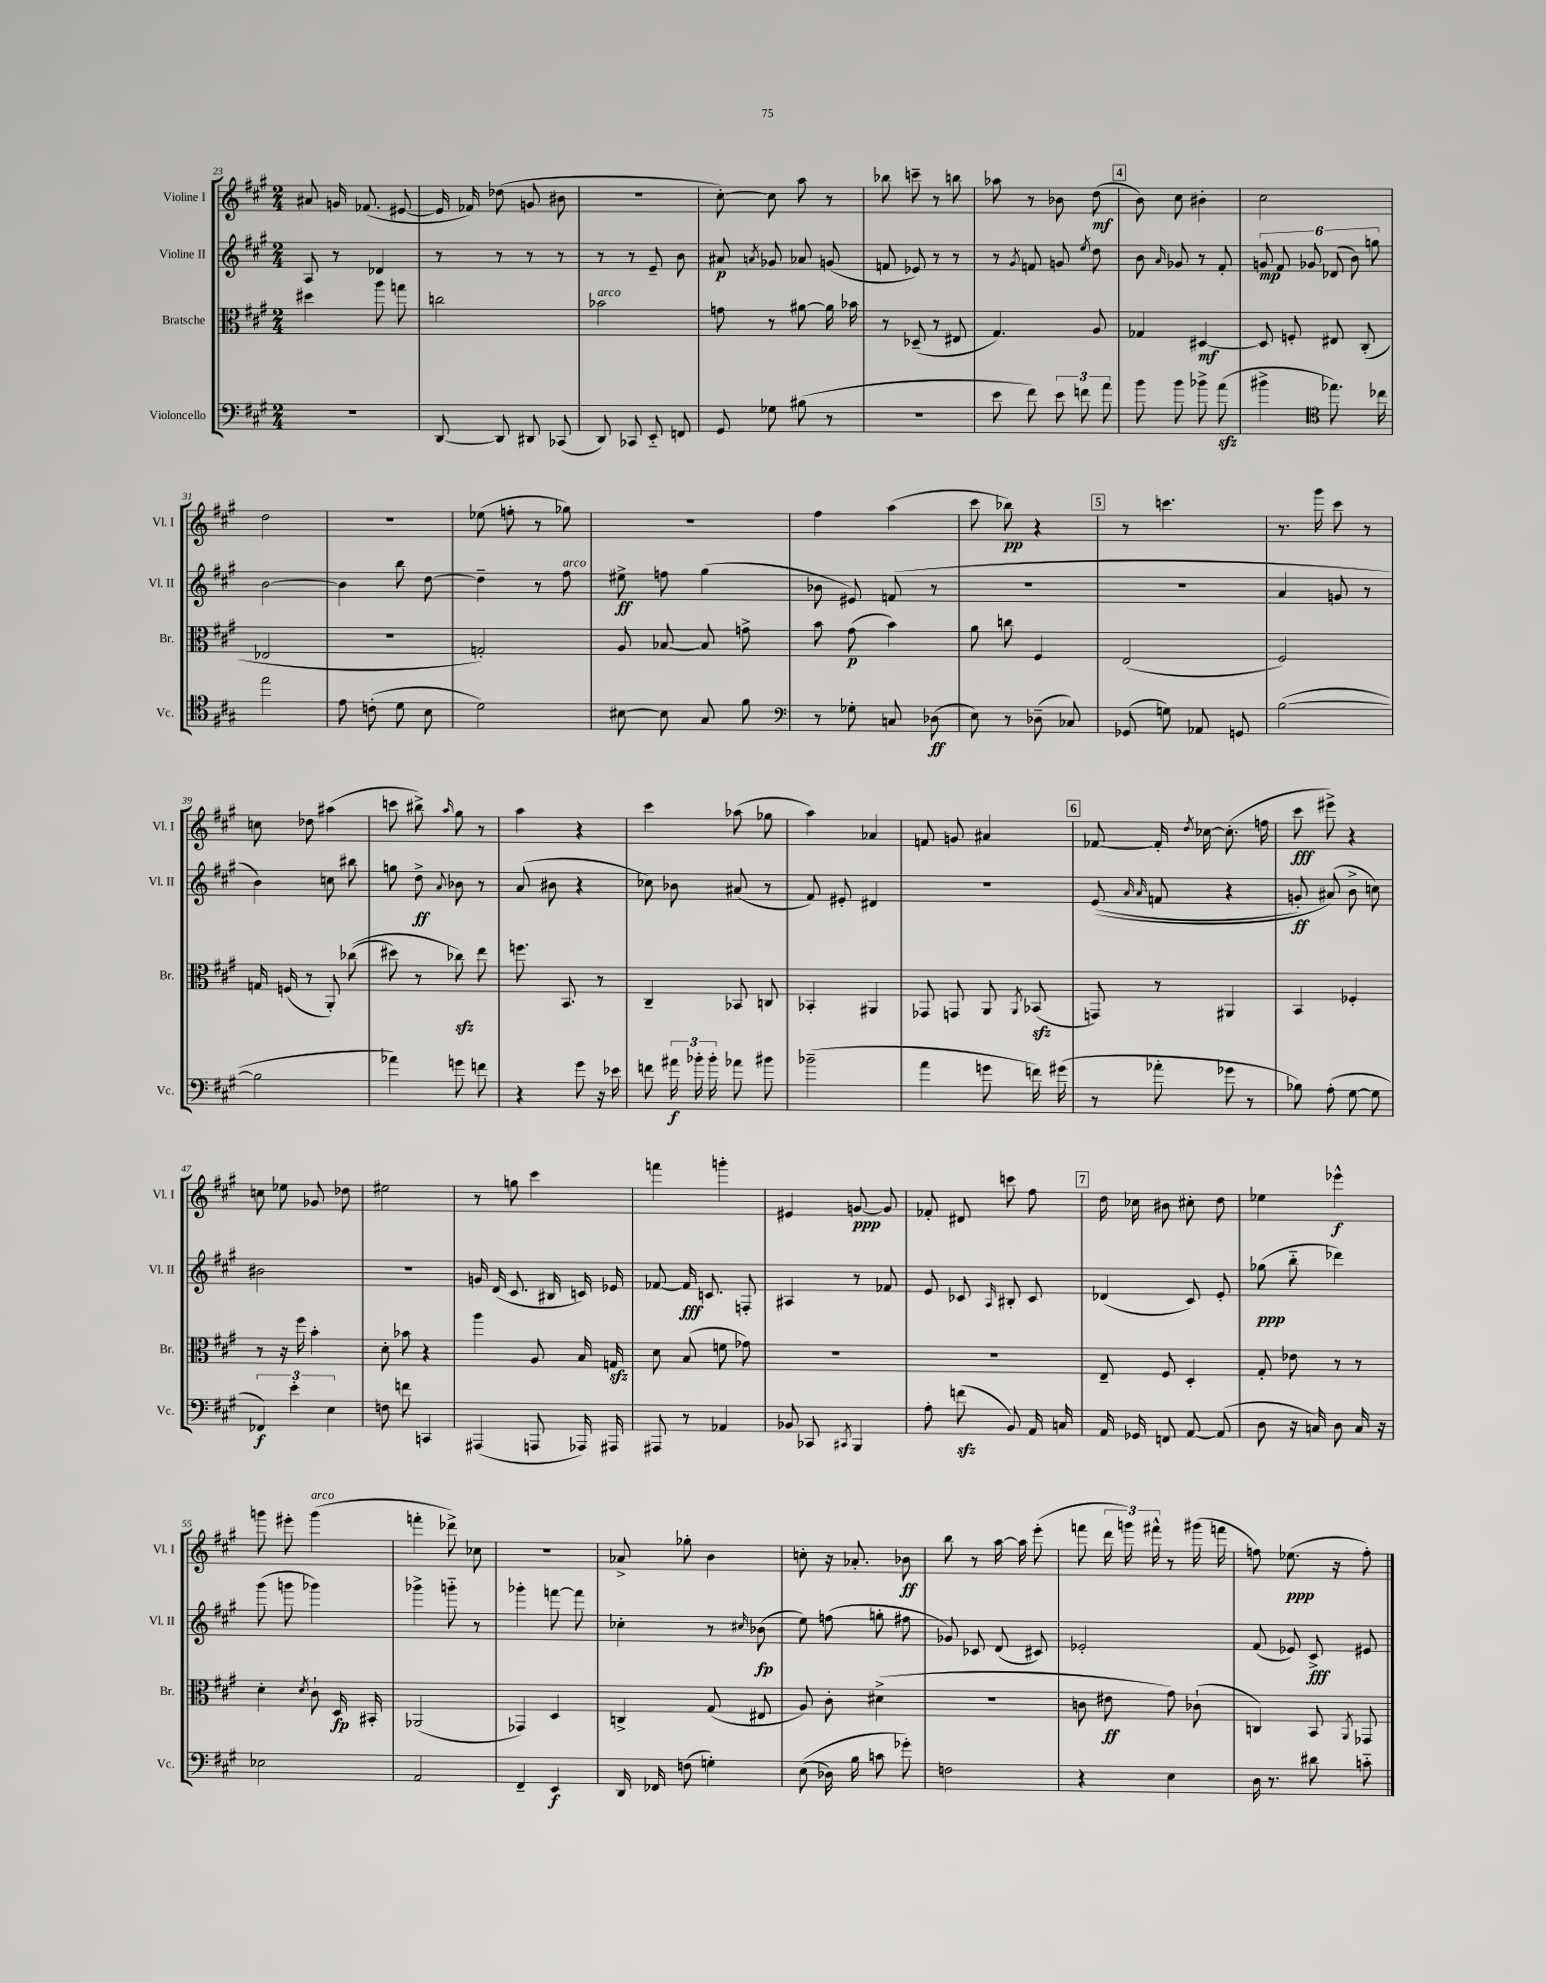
<<
\new StaffGroup <<
\new Staff = "s0" \with { instrumentName = "Violine I" shortInstrumentName = "Vl. I" } {
    \clef treble \key a \major \numericTimeSignature \time 2/4
    \autoBeamOff ais'8 g'16 fes'8.( eis'8~ |
    eis'16 fes'16) des''8( g'8 bis'8 |
    R2 |
    cis''8~-.) cis''8 a''8 r8 |
    bes''8 c'''8-- r8 b''8 |
    aes''8 r8 bes'8 d''8\mf( |
    \mark \markup { \box "4" } b'8) cis''8 bis'4-. |
    cis''2 |
    d''2 |
    r2 |
    ees''8( f''8-. r8 ges''8) |
    r2 |
    fis''4 a''4( |
    cis'''8 bes''8\pp) r4 |
    \mark \markup { \box "5" } r8 c'''4. |
    r8. gis'''16 cis'''8 r8 |
    c''8 des''8 ais''4( |
    c'''8 bis''8->) \grace { a''16 } gis''8 r8 |
    a''4 r4 |
    cis'''4 aes''8( ges''8 |
    a''4) aes'4 |
    f'8 g'8 ais'4 |
    \mark \markup { \box "6" } fes'8~ fes'16-. \acciaccatura { d''8 } ces''16~ ces''8.-.( f''16 |
    cis'''8\fff eis'''8->) r4 |
    c''8 ees''8 ges'8 des''8 |
    eis''2 |
    r8 g''8 cis'''4 |
    f'''4 g'''4-. |
    eis'4 g'8~\ppp g'8 |
    fes'8-. dis'8 c'''8 fis''8 |
    \mark \markup { \box "7" } d''16 ces''16 bis'8 cis''8-. d''8 |
    ees''4 ees'''4-^\f |
    g'''8 eis'''8-. g'''4^\markup { \italic "arco" }( |
    f'''4-. des'''8->) ces''8 |
    r2 |
    aes'8-> ges''8-. b'4 |
    c''8-. r16 aes'8.-. bes'8\ff |
    b''8 r8 a''16~ a''16 e'''8-.( |
    f'''8 \tuplet 3/2 { d'''16 g'''16) fis'''16-^ } r8 gis'''16( f'''16 |
    f''8) ees''8.\ppp( r16 f''8-.) \bar "|." |
}
\new Staff = "s1" \with { instrumentName = "Violine II" shortInstrumentName = "Vl. II" } {
    \clef treble \key a \major \numericTimeSignature \time 2/4
    \autoBeamOff a8 r8 des'4 |
    r8 r8 r8 r8 |
    r8 r8 e'8-- b'8 |
    ais'8\p \acciaccatura { a'8 } ges'8 aes'8 g'8( |
    f'8 ees'8) r8 r8 |
    r8 \acciaccatura { gis'8 } f'8 g'8 \acciaccatura { e''8 } d''8 |
    \mark \markup { \box "4" } b'8 \grace { a'16 } ges'8 r8 fis'8-. |
    \tuplet 6/4 { g'8\mp fis'8 ges'8 des'8( b'8) g''8 } |
    b'2~ |
    b'4 b''8 d''8~ |
    d''4-- r8 fis''8^\markup { \italic "arco" } |
    eis''8->\ff f''8 gis''4( |
    bes'8 eis'8) f'8( r8 |
    R2 |
    \mark \markup { \box "5" } R2 |
    a'4 g'8 r8 |
    b'4) c''8 bis''8 |
    g''8 d''8->\ff \appoggiatura { a'8 } bes'8 r8 |
    a'8( bis'8 r4 |
    ces''8) bes'8 ais'8( r8 |
    fis'8) eis'8-. dis'4 |
    R2 |
    \mark \markup { \box "6" } e'8(\( \grace { a'16 a'16 } f'8 r4 |
    g'8-.\ff) ais'8(\) b'8-> c''8) |
    bis'2 |
    R2 |
    g'16 d'16( cis'8. bis16 c'16) ees'16 |
    fes'8~ fes'16\fff c'8. f8-. |
    ais4 r8 fes'8 |
    e'8 ces'8 \grace { a16 } bis8-. ces'8 |
    \mark \markup { \box "7" } des'4( cis'8) e'8-. |
    ges''8\ppp( b''8-_ des'''4) |
    gis'''8( g'''8 ges'''4) |
    ges'''4-> g'''8-_ r8 |
    ges'''4-. f'''8~ f'''8 |
    ces''4-. r8 \grace { cis''16 } bes'8\fp( |
    e''8) f''8( g''8-. fis''8 |
    ges'8) ces'8 d'8( cis'8) |
    ees'2-. |
    fis'8( ees'8) cis'8->\fff eis'8 \bar "|." |
}
\new Staff = "s2" \with { instrumentName = "Bratsche" shortInstrumentName = "Br." } {
    \clef alto \key a \major \numericTimeSignature \time 2/4
    \autoBeamOff dis''4 a''8 g''8 |
    c''2 |
    bes'2^\markup { \italic "arco" } |
    g'8 r8 ais'8~ ais'16 bes'16 |
    r8 des8--( r8 eis8 |
    gis4.) a8 |
    \mark \markup { \box "4" } ges4 dis4~\mf |
    dis8 f8-. eis8 cis8-.( |
    ees2 |
    R2 |
    g2-.) |
    a8 bes8~ bes8 g'8-> |
    b'8 gis'8\p( b'4) |
    a'8 c''8 fis4 |
    \mark \markup { \box "5" } e2( |
    fis2) |
    g16 f16( r8 a,8-.) ces''8(\( |
    dis''8) r8 ces''8\sfz\) e''8 |
    f''8. b,8. r8 |
    cis4-- bes,8 c8 |
    bes,4-. ais,4 |
    ges,8 g,8 a,8 \acciaccatura { a,8 } bes,8\sfz( |
    \mark \markup { \box "6" } g,8) r8 ais,4 |
    b,4 fes4-. |
    r8 r16 fis''16 b'4-. |
    d'8-. bes'8 r4 |
    a''4 a8 b16 g16\sfz |
    d'8 b8( f'8 ges'8) |
    R2 |
    R2 |
    \mark \markup { \box "7" } e8-- fis8 d4-. |
    gis8-. ees'8 r8 r8 |
    d'4-. \acciaccatura { d'8 } cis'8-! d16\fp bis,16-. |
    aes,2( |
    ges,4) d4 |
    c4-> gis8( eis8 |
    a8) cis'8-. dis'4->( |
    R2 |
    c'8 eis'8\ff gis'8) ces'8-!( |
    c4) b,8 \acciaccatura { a,8 } ges,8 \bar "|." |
}
\new Staff = "s3" \with { instrumentName = "Violoncello" shortInstrumentName = "Vc." } {
    \clef bass \key a \major \numericTimeSignature \time 2/4
    \autoBeamOff R2 |
    d,8~ d,8 dis,8 ces,8( |
    d,8) ces,8 e,8-_ f,8 |
    gis,8 ges8 bis8( r8 |
    r2 |
    e'8 fis'8) \tuplet 3/2 { e'8 f'8 a'8 } |
    \mark \markup { \box "4" } b'8 b'8 bes'8-> a'8\sfz( |
    bis'4-> \clef tenor ees''8.) ces''16 |
    e''2 |
    e'8 c'8-.( d'8 b8 |
    d'2) |
    bis8~ bis8 gis8 fis'8 |
    \clef bass r8 ges8-. c8 des8\ff( |
    e8) r8 des8--( ces8) |
    \mark \markup { \box "5" } ges,8( g8) aes,8 g,8 |
    b2~( |
    b2 |
    aes'4) g'8 f'8 |
    r4 gis'8 r16 ees'16 |
    f'8 \tuplet 3/2 { ais'16\f bes'16-. bes'16-. } aes'8 bis'8 |
    bes'2--( |
    a'4 g'8 f'16) gis'16( |
    \mark \markup { \box "6" } r8 aes'8-. ges'8 r8 |
    bes8) a8-.( gis8~ gis8 |
    \tuplet 3/2 { fes,4\f) e'4-. e4 } |
    f8 f'8 c,4 |
    ais,,4( a,,8 aes,,16) ais,,16 |
    ais,,8 r8 aes,4 |
    bes,8 ces,8 \acciaccatura { cis,8 } b,,4 |
    a8-. f'8\sfz( b,8) a,16 c16 |
    \mark \markup { \box "7" } a,16 ges,16 f,8 a,8~ a,8( |
    d8 r16 c16) d8 c16 r16 |
    ees2 |
    a,2 |
    fis,4-- e,4\f |
    d,16 fes,16 f8( g4-.) |
    e8(\( des16) b16 c'8 ges'8-.\) |
    f2 |
    r4 e4 |
    d16 r8. dis'8 c'8-_ \bar "|." |
}
>>
>>
\layout { \context { \Score currentBarNumber = #23 } }
